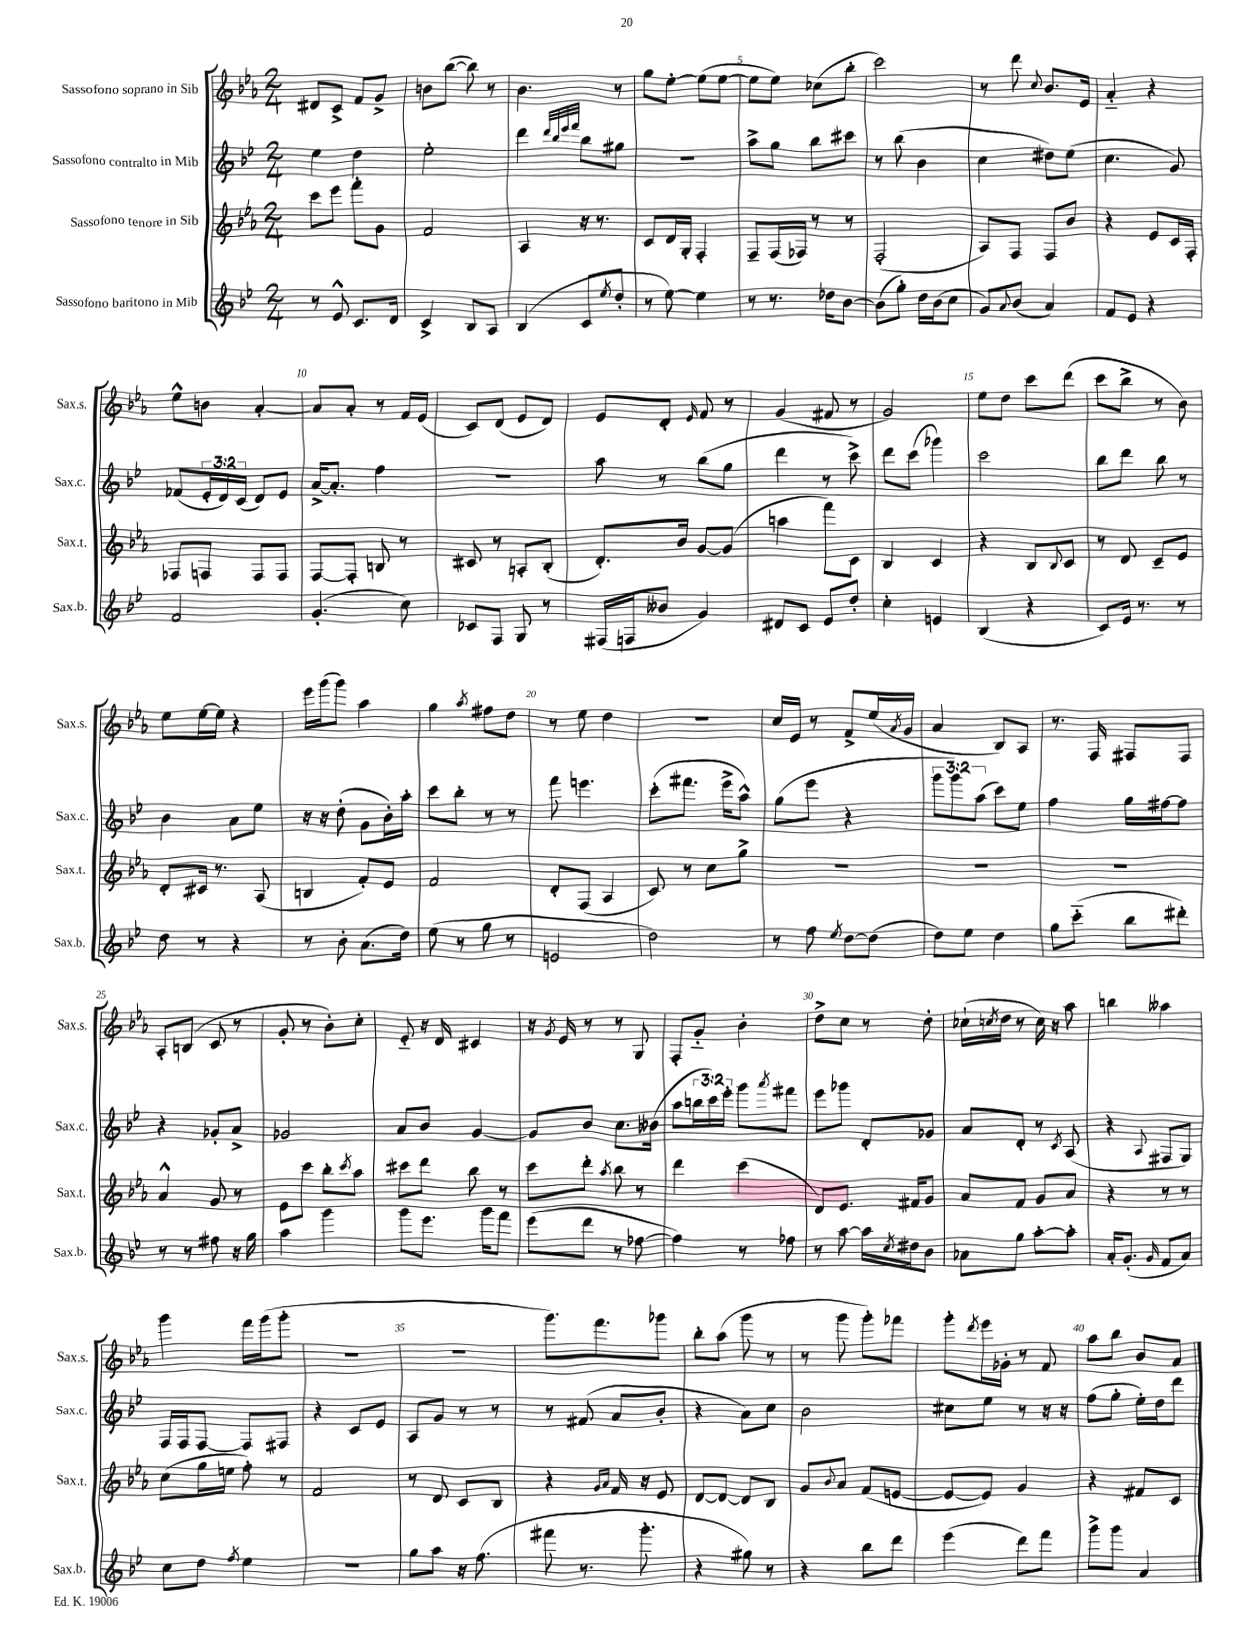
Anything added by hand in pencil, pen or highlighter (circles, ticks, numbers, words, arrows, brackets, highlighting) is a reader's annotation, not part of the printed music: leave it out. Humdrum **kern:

**kern	**kern	**kern	**kern
*staff4	*staff3	*staff2	*staff1
*clefG2	*clefG2	*clefG2	*clefG2
*k[b-e-]	*k[b-e-a-]	*k[b-e-]	*k[b-e-a-]
*M2/4	*M2/4	*M2/4	*M2/4
8r	8ccc\L	4ee-\	8d#/L
8e-^^/	8eee-\J	.	8c^/J
8.c/L	8fff'\L	4dd\	8f/L
.	8g\J	.	8g^/J
16d/Jk	.	.	.
=	=	=	=
4c^/	2f/	2ee-'\	8b\L
.	.	.	([8bb-\J
8B-/L	.	.	8bb-\])
8A/J	.	.	8r
=	=	=	=
(4B-/	4A-/	4ddd\	4.b-\
.	.	32qqddd/LLL	.
.	.	32qqbb-/	.
.	.	32qqeee-/	.
.	.	32qqfff/JJJ	.
8c/L	16r	8bb-\L	.
.	8.r	.	.
8qee-/	.	.	.
8dd'/J	.	8gg#\J	8r
=	=	=	=
8r	8c/L	2r	8gg\L
[8ee-\)	16d/L	.	[8ee-'\J
.	16G'/JJ	.	.
4ee-\]	4F'/	.	(8ee-\]L
.	.	.	[8ee-\J
=	=	=	=
8r	8F~/L	8aa^\L	8ee-\]L
8.r	(16F/L	8gg\J	8ee-\J)
.	16F-/JJ)	.	.
.	8r	8bb-\L	(8cc-\L
16dd-\LK	.	.	.
[8b-\J	8r	8ccc#\J	8bb-'\J
=	=	=	=
(8b-\]L	(2F'/	8r	2ccc\)
8gg'\J)	.	(8bb-\	.
16dd\LL	.	4b-\	.
(16b-\J	.	.	.
8cc\J	.	.	.
=	=	=	=
8g/L)	8A-/L)	4cc\	8r
8qqa/	.	.	.
(8b-/J	8F/J	.	8ddd\
.	.	.	8qqcc/
4a/)	8F/L	8dd#\L)	8.b-/L
.	8b-/J	(8ee-\J	.
.	.	.	16e-/Jk
=	=	=	=
8f/L	4r	4.cc\	4a-'~/
8e-/J	.	.	.
4r	8e-/L	.	4r
.	16c/L	8g/)	.
.	16F'/JJ	.	.
=	=	=	=
2f/	8F-/L	(8f-/L	8ee-^^\L
.	8F/J	24e-'/L	8b\J
.	.	24d/)	.
.	.	(24c/JJ	.
.	8F/L	8d/L)	[4a-'/
.	8F/J	8e-/J	.
=	=	=	=
(4.g'/	[8F/L	[16a^/LK	8a-/]L
.	.	8.a'/]J	.
.	8F'/]J	.	8a-'/J
.	8B/	4ff\	8r
8cc\)	8r	.	16f/LL
.	.	.	(16e-/JJ
=	=	=	=
8c-/L	8c#/	2r	8c/L)
8F/J	8r	.	(8d/J
8G/	8A'/L	.	8e-/L
8r	(8B-'/J	.	8d/J)
=	=	=	=
(16F#/LL	8.d'/L)	8aa\	8e-/L
16F/J	.	.	.
8b--/J	.	8r	8d'/J
.	16b-/Jk	.	.
.	.	.	16qqe-/
4g/)	[8g/L	(8bb-\L	8f/
.	(8g/]J	8gg\J	8r
=	=	=	=
8d#/L	4aa\	4ddd\	(4g/
8c/J	.	.	.
8e-/L	8fff\L)	8r	8f#/
8dd'/J	8c\J	8ccc^\)	8r
=	=	=	=
4cc'\	4B-/	8ddd\L	2g/)
.	.	(8ccc\J	.
4e/	4c/	4ggg-\)	.
=	=	=	=
(4B-/	4r	2ccc\	8ee-\L
.	.	.	8dd\J
4r	8B-/L	.	8ccc\L
.	8qqB-/	.	.
.	8c/J	.	(8ddd\J
=	=	=	=
8c/L)	8r	8bb-\L	8ccc\L
16e-/Jk	8d/	8ddd\J	8bb-^\J
8.r	.	.	.
.	8c~/L	8bb-\	8r
8r	8e-/J	8r	8b-\)
=	=	=	=
8dd\	8d'/L	4b-\	8ee-\L
8r	16c#/Jk	.	[16ee-\L
.	8.r	.	16ee-\]JJ
4r	.	8a\L	4r
.	(8A-/	8ee-\J	.
=	=	=	=
8r	4B/	16r	16eee-\LL
.	.	16r	(16ggg\J
8b-'\	.	(8dd'\	8ggg\J)
(8.a\L	8f'/L)	8g\L	4aa-\
.	8e-/J	16b-'\L)	.
16dd\Jk)	.	16aa'\JJ	.
=	=	=	=
(8ee-\	2f/	8ccc\L	4gg\
8r	.	8bb-'\J	.
.	.	.	8qaa-/
8gg\	.	8r	8ff#\L
8r	.	8r	8dd\J
=	=	=	=
2e/	8d'/L	8fff\	8r
.	(8F/J	4.eee\	8ee-\
.	4A-/	.	4dd\
=	=	=	=
2dd\)	8c/)	(8ccc'\L	2r
.	8r	8.fff#\J	.
.	8cc\L	.	.
.	.	16eee-^\LK	.
.	8gg^\J	8aa^^\J)	.
=	=	=	=
8r	2r	(8gg\L	16cc/LL
.	.	.	16e-/JJ
8ff\	.	8eee-\J	8r
8qee-/	.	.	.
[8dd\L	.	4r	8f^/L
(8dd\]J	.	.	(16ee-/L
.	.	.	8qa-/
.	.	.	16g/JJ
=	=	=	=
8dd\L)	2r	12ggg\L	4a-/
.	.	12ggg\)	.
8ee-\J	.	.	.
.	.	(12aa\J	.
4dd\	.	8ccc\L)	8B-/L)
.	.	8ee-\J	8A-/J
=	=	=	=
8gg\L	2r	4ff\	8.r
(8ccc'~\J	.	.	.
.	.	.	16F/
8bb-\L	.	16gg\LL	8F#/L
.	.	[16ff#\J	.
8ddd#'\J)	.	8ff#\]J	8F#/J
=	=	=	=
8r	4a-^^/	4r	8A-'/L
8r	.	.	(8B/J
8ff#\	8g/	8g-'/L	8c/
16r	8r	8a^/J	8r
16gg\	.	.	.
=	=	=	=
4aa\	8e-\L	2g-/	8g'/
.	8ccc\J	.	8r
4ggg\	8bb-'\L	.	8b-'\L)
.	8qccc/	.	.
.	8aa-\J	.	8cc'\J
=	=	=	=
8ggg\L	8ccc#\L	8a/L	8e-'~/
8.eee-\J	8ddd\J	8b-/J	16r
.	.	.	16d/
.	8bb-\	[4g/	4c#/
16ggg\LK	.	.	.
8fff\J	8r	.	.
=	=	=	=
(8eee-\L	8ccc\L	8g/]L	16r
.	.	.	8qg/
.	.	.	16e-/
8ddd\J	8ddd'\J	8b-/J	8r
.	8qaa-/	.	.
8r	8bb-\	8.cc\L	8r
[8ff-\	8r	.	8G/
.	.	(16b--\Jk	.
=	=	=	=
4ff-\])	4ddd\	8aa\L	8F'/L
.	.	24bb\L	8g'~/J
.	.	24ccc\)	.
.	.	24eee-'\JJ	.
8r	(4ccc\	8ggg\L	4b-'\
.	.	8qaaa/	.
8ff-\	.	8fff#\J	.
=	=	=	=
8r	8d/L)	8eee-\L	8dd^\L
[8aa\	8.e-/J	8ggg-\J	8cc\J
16aa\]LL	.	8d'/L	8r
8qcc/	.	.	.
16dd#\J	16f#/LK	.	.
8b-\J	8g/J	8g-/J	8dd'\
=	=	=	=
8a-\L	8a-/L	8a/L	(16cc-`\LL
.	.	.	8qcc/
.	.	.	16dd\JJ
8gg\J	8f/J	8d'/J	8r
[8aa'\L	8g/L	8r	16cc\)
.	.	.	16r
.	.	8qc/	.
8aa'\]J	8a-/J	(8A/	8aa-\
=	=	=	=
16a'/LK	4r	4r	4bb\
(8.g'/J	.	.	.
16qqg/	.	8qqA/	.
8f/L	8r	8F#/L	4aa--\
8a/J)	8r	8G/J)	.
=	=	=	=
8cc\L	(8cc\L	16F/LL	4ggg\
.	.	16F/J	.
8dd\J	16gg\L	[8F/J	.
.	16ee\JJ	.	.
8qff/	.	.	.
4ee-\	8ff'\)	8F/]L	16fff\LL
.	.	.	(16ggg\J
.	8r	8F#/J	8ggg'\J
=	=	=	=
2r	2f/	4r	2r
.	.	8c/L	.
.	.	8e-/J	.
=	=	=	=
8gg\L	8r	8A/L	2r
8aa\J	8d/	8g/J	.
16r	8c/L	8r	.
(8.ff\	.	.	.
.	8B-/J	8r	.
=	=	=	=
8fff#\	4r	8r	8.ggg\L)
8.r	.	(8f#/	.
.	.	.	8.fff\
.	16qqg/LL	.	.
.	16qqa-/JJ	.	.
.	16f/	8a/L	.
8.ggg'\	16r	.	.
.	8e-/	8b-'/J	8ggg-\J
=	=	=	=
4r	[8d/L	4r	8bb-'\L
.	8d/_J	.	(8aa-\J
8gg#\)	8d/]L	8a\L)	8ggg\
8r	8B-/J	8cc\J	8r
=	=	=	=
4r	8g/L	2b-\	8r
.	8qqb-/	.	.
.	8a-/J	.	8ggg\
8bb-\L	(8f/L	.	8ggg'\L)
8ddd\J	[8e/J	.	8fff-\J
=	=	=	=
(4eee-\	8e/_L	8cc#\L	8ggg'\L
.	.	.	8qddd/
.	8e/]J)	8ee-\J	16eee-\L
.	.	.	16g-'\JJ
8ddd\L)	4g/	8r	8r
8fff\J	.	16r	8f/
.	.	16r	.
=	=	=	=
8ggg^\L	4r	(8ff\L	8aa-\L
8ggg\J	.	8gg'\J	8bb-\J
4a/	8f#/L	16ee-'\LL)	8b-/L
.	.	16dd\J	.
.	8c/J	8ddd\J	8a-/J
==	==	==	==
*-	*-	*-	*-
